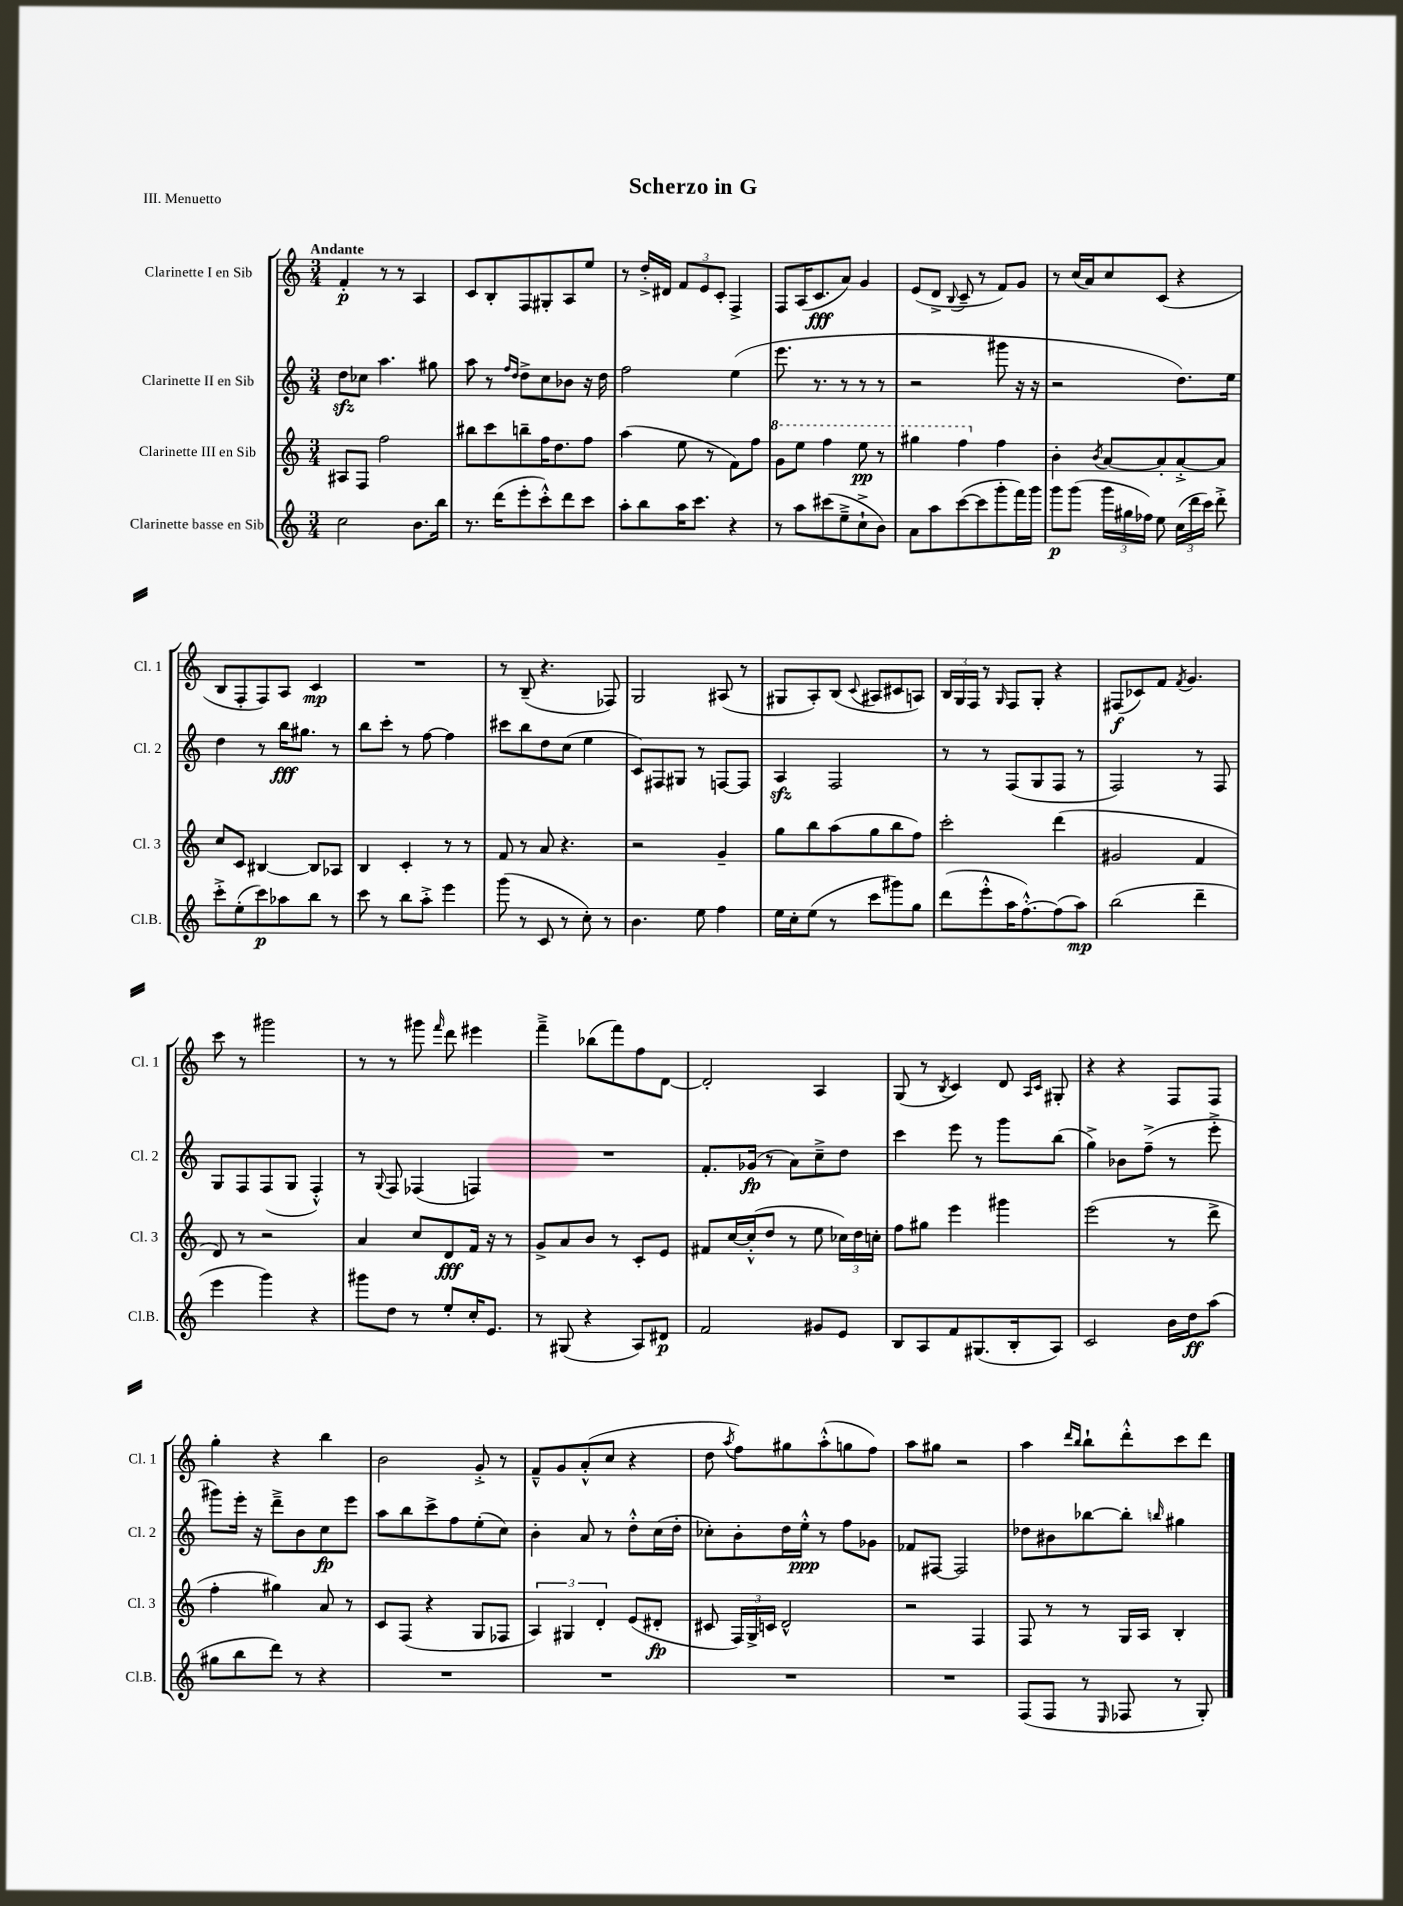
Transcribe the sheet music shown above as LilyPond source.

\header { title = "Scherzo in G" piece = "III. Menuetto" }
<<
\new StaffGroup <<
\new Staff = "s0" \with { instrumentName = "Clarinette I en Sib" shortInstrumentName = "Cl. 1" } {
    \clef treble \key c \major \numericTimeSignature \time 3/4 \tempo "Andante"
    \autoBeamOff f'4-.\p r8 r8 a4 |
    c'8[ b8-. f8 gis8-. a8 e''8] |
    r8 d''16[-.-> dis'16] \tuplet 3/2 { f'8[ e'8 c'8]-. } f4-> |
    f8[ a16( c'8.\fff a'8]) g'4 |
    e'8[( d'8]-> \appoggiatura { b8 } c'8-- r8 f'8[) g'8] |
    r8 c''16[( a'16) c''8 c'8]( r4 |
    b8[ f8-. f8) a8] c'4\mp |
    R2. |
    r8 b8--( r4. fes8) |
    g2 ais8( r8 |
    gis8[ a8-.) b8]( \appoggiatura { c'8 } ais8[ cis'8 a8]) |
    \tuplet 3/2 { b16[ g16 f16] } r8 \grace { g16 } f8[ g8]-. r4 |
    fis8[\f( ces'8) f'8] \acciaccatura { f'8 } g'4. |
    c'''8 r8 gis'''2 |
    r8 r8 gis'''8 \grace { f'''16 } d'''8 eis'''4 |
    f'''4---> bes''8[( f'''8) f''8 d'8]~ |
    d'2-. a4 |
    g8( r8 \acciaccatura { b8 } c'4) d'8 \grace { a16[ c'16] } gis8-. |
    r4 r4 f8[ f8] |
    g''4-. r4 b''4 |
    b'2 g'8-.-> r8 |
    f'8[---^ g'8 a'8-.-^( c''8] r4 |
    d''8 \acciaccatura { a''8 } f''8[) gis''8 a''8-.-^( g''8 f''8]) |
    a''8[ gis''8] r2 |
    a''4 \grace { d'''16[ b''16] } b''8[-! d'''8-.-^ c'''8 d'''8] \bar "|." |
}
\new Staff = "s1" \with { instrumentName = "Clarinette II en Sib" shortInstrumentName = "Cl. 2" } {
    \clef treble \key c \major \numericTimeSignature \time 3/4
    \autoBeamOff d''8[\sfz ces''8] a''4. gis''8 |
    a''8 r8 \grace { f''16[ d''16] } d''8[-> c''8 bes'8] r16 d''16 |
    f''2 e''4( |
    e'''8. r8. r8 r8 r8 |
    r2 gis'''8 r16 r16 |
    r2 d''8.[) e''16] |
    d''4 r8 b''16[\fff gis''8.] r8 |
    b''8[ c'''8]-. r8 f''8~ f''4 |
    cis'''8[ b''8 d''8 c''8]( e''4 |
    c'8[) fis8 gis8] r8 f8[~ f8] |
    a4\sfz f2 |
    r8 r8 f8[( g8 f8] r8 |
    f2) r8 f8 |
    g8[ f8 f8( g8] f4-.-^) |
    r8 \appoggiatura { g8 } f8 fes4( f4) |
    R2. |
    f'8.[-. ges'16]\fp( r8 a'8[) c''8---> d''8] |
    c'''4 e'''8 r8 g'''8[ b''8]( |
    g''4->) bes'8[ f''8]--->( r8 e'''8-.-> |
    gis'''8[) e'''16]-. r16 d'''8[---> b'8 c''8\fp e'''8] |
    a''8[ b''8 c'''8-> f''8 e''8-.( c''8]) |
    b'4-. a'8 r8 d''8[-.-^ c''16( d''16]-. |
    ces''8[-.) b'8-. d''16 e''16]-.-^\ppp r8 f''8[ ges'8] |
    fes'8[ fis8]~ fis2 |
    des''8[ bis'8 bes''8~ bes''8]-. \grace { b''16 } gis''4 \bar "|." |
}
\new Staff = "s2" \with { instrumentName = "Clarinette III en Sib" shortInstrumentName = "Cl. 3" } {
    \clef treble \key c \major \numericTimeSignature \time 3/4
    \autoBeamOff ais8[ f8] f''2 |
    bis''8[ c'''8 b''8-- f''16 d''8. f''8] |
    a''4( e''8 r8 f'8[) f''8] |
    \ottava #1 g''8[ e'''8] f'''4 e'''8\pp r8 |
    gis'''4 f'''4 \ottava #0 f''4 |
    b'4-. \acciaccatura { b'8 } a'8[~ a'8-. a'8~-.-> a'8] |
    c''8[ c'8] bis4~ bis8[ aes8] |
    b4 c'4-. r8 r8 |
    f'8 r8 a'8 r4. |
    r2 g'4-- |
    g''8[ b''8 a''8( g''8 b''8 f''8]) |
    c'''2-. d'''4( |
    gis'2 f'4 |
    d'8) r8 r2 |
    a'4 c''8[ d'8\fff f'16] r16 r8 |
    g'8[-> a'8 b'8] r8 c'8[-. e'8] |
    fis'8[ c''16~ c''16-.-^( d''8] r8 e''8 \tuplet 3/2 { ces''16[) d''16 c''16]-. } |
    f''8[ gis''8] e'''4 gis'''4 |
    e'''2( r8 d'''8-> |
    f''4-. gis''4) a'8 r8 |
    c'8[ f8]( r4 g8[ fes8] |
    \tuplet 3/2 { a4) gis4 d'4-. } e'8[( dis'8]-.\fp |
    cis'8 \tuplet 3/2 { f16[) g16-> c'16] } d'2-^ |
    r2 f4 |
    f8 r8 r8 g16[ a16] b4-. \bar "|." |
}
\new Staff = "s3" \with { instrumentName = "Clarinette basse en Sib" shortInstrumentName = "Cl.B." } {
    \clef treble \key c \major \numericTimeSignature \time 3/4
    \autoBeamOff c''2 b'8.[ b''16] |
    r8. d'''16[( e'''8-. c'''8-.-^) d'''8 c'''8] |
    a''8[-. b''8 a''16 c'''8.] r4 |
    r8 a''8[ cis'''8( e''8---> c''8-!-> b'8]) |
    a'8[ a''8 c'''8~( c'''8 g'''8-. f'''16) g'''16] |
    g'''8[\p g'''8]( \tuplet 3/2 { g'''16[ gis''16 fes''16]) } e''8 \tuplet 3/2 { c''16[( d'''16 c'''16]) } d'''8-.-> |
    c'''8[-.-> e''8-.( c'''8\p) aes''8 b''8] r8 |
    c'''8 r8 b''8[ a''8]-.-> e'''4 |
    g'''8( r8 c'8 r8 c''8-.) r8 |
    b'4. e''8 f''4 |
    e''16[ c''16-. e''8]( r8 c'''8[ gis'''8) g''8] |
    d'''8[( e'''8-.-^ a''16 f''8.~-.-^) f''8( a''8]\mp) |
    b''2( d'''4-- |
    e'''4 g'''4) r4 |
    gis'''8[ d''8] r8 e''8[-. c''16-. e'8.] |
    r8 gis8( r4 a8[) dis'8]\p |
    f'2 gis'8[ e'8] |
    b8[ a8 f'8 gis8.( b16-. a8]) |
    c'2 b'16[ d''16\ff a''8]( |
    gis''8[ b''8 d'''8]) r8 r4 |
    R2. |
    R2. |
    R2. |
    R2. |
    f8[( f8] r8 \grace { e16 } fes8 r8 g8-.) \bar "|." |
}
>>
>>
\layout { \context { \Score \remove "Bar_number_engraver" } }
